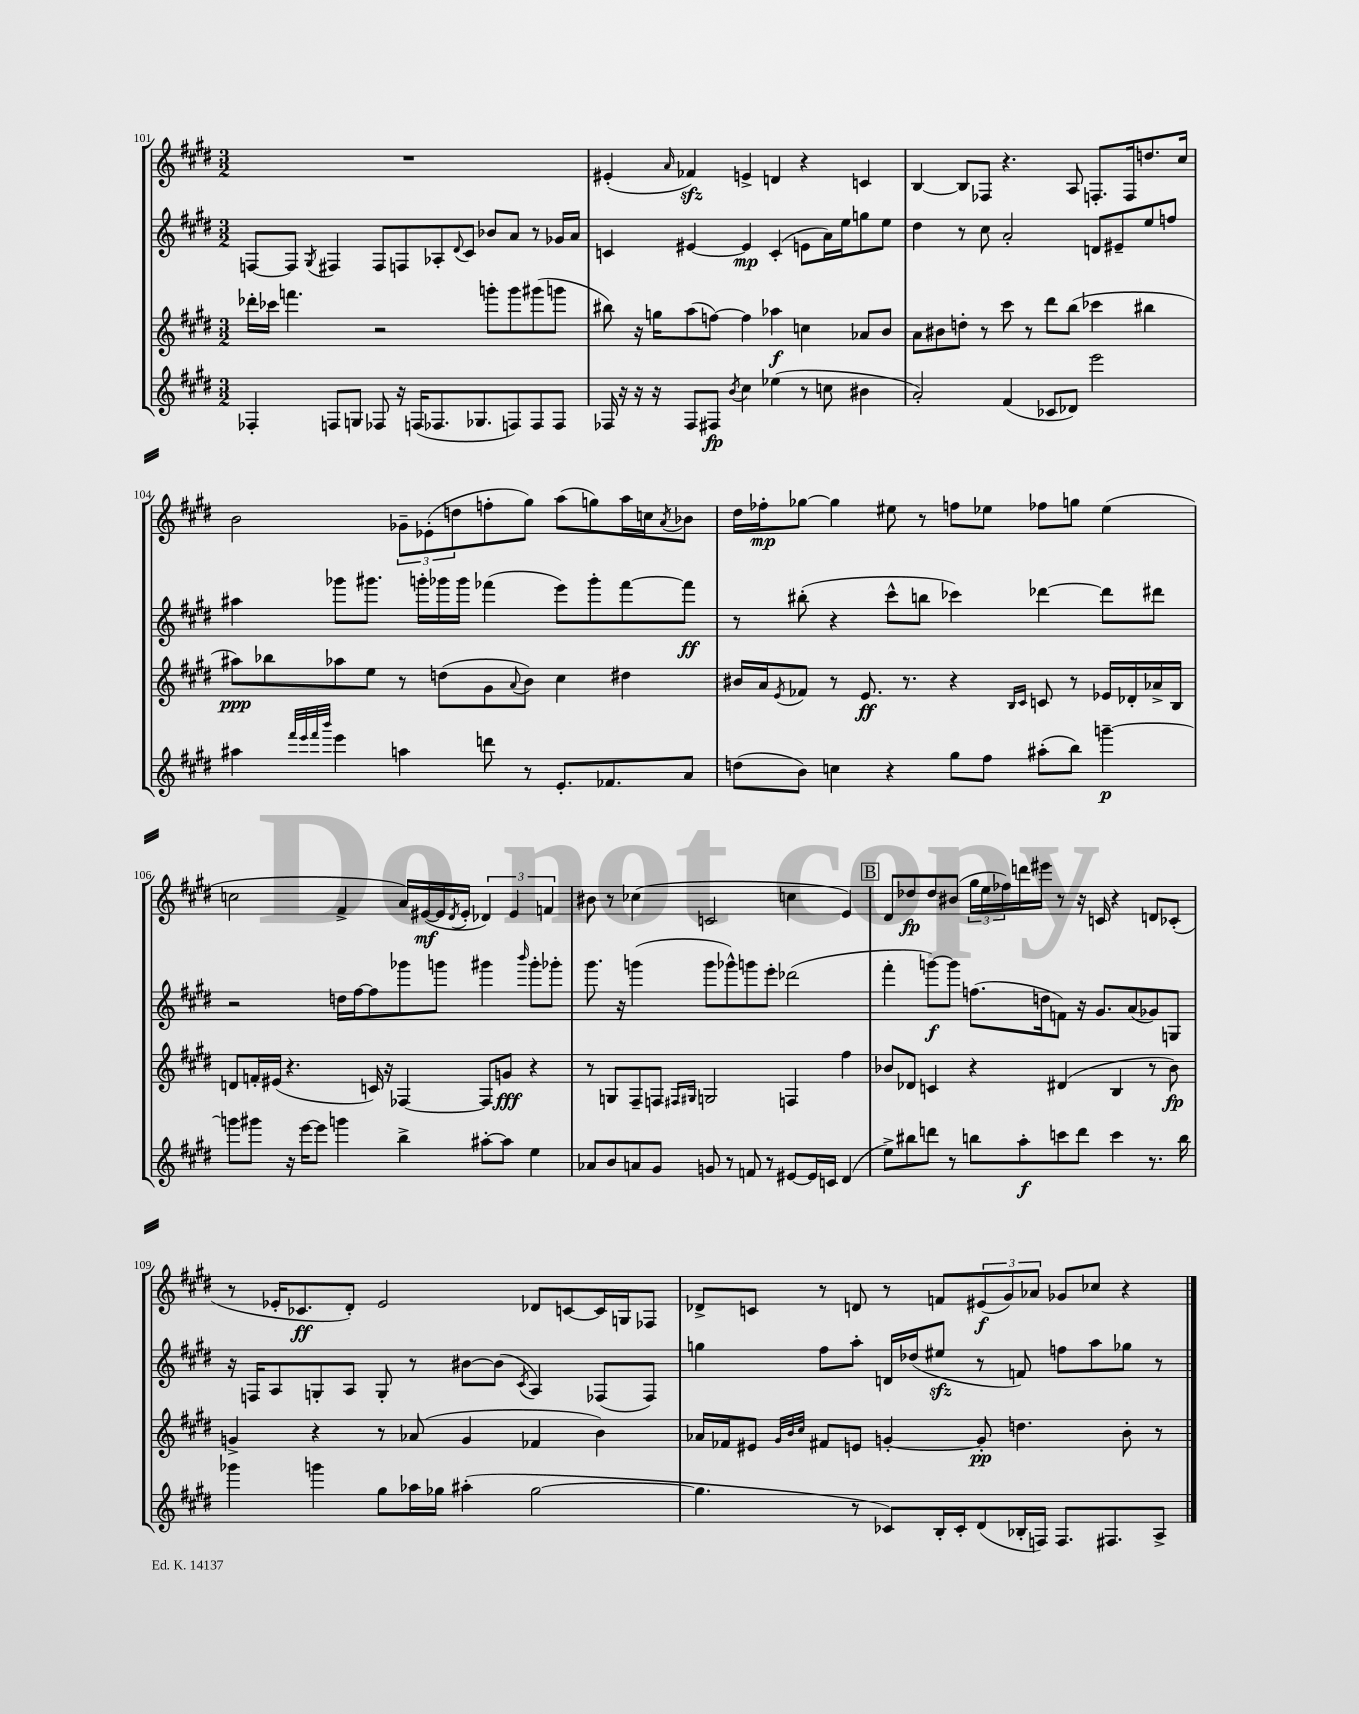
<<
\new StaffGroup <<
\new Staff = "s0" {
    \clef treble \key e \major \numericTimeSignature \time 3/2
    R1. |
    eis'4-.( \grace { a'16 } fes'4\sfz) e'4-> d'4 r4 c'4 |
    b4~ b8 fes8 r4. a8 f8.-. f16 d''8. cis''16 |
    b'2 \tuplet 3/2 { ges'8-- ees'8-.( d''8 } f''8-. gis''8) a''8( g''8) a''16 c''16 \acciaccatura { a'8 } bes'8 |
    dis''16 fes''16-.\mp ges''8~ ges''4 eis''8 r8 f''8 ees''8 fes''8 g''8 ees''4( |
    c''2 fis'4-> a'16) eis'16~\mf( eis'16 \acciaccatura { dis'8 } eis'16-. \tuplet 3/2 { des'4) eis'4 f'4 } |
    bis'8 r8 ces''4( c'2 c''4 e'4) |
    \mark \markup { \box "B" } dis'8 des''8\fp des''8 bis'8( \tuplet 3/2 { gis''16 e''16 fes''16) } d'''16 eis'''16 r8 r16 c'16 r4 d'8 ces'8-.( |
    r8 ees'16-. ces'8.\ff dis'8-.) ees'2 des'8 c'8~ c'16 g16 fes8 |
    des'8-> c'8 r8 d'8 r8 f'8 \tuplet 3/2 { eis'8\f( gis'8) aes'8 } ges'8 ces''8 r4 \bar "|." |
}
\new Staff = "s1" {
    \clef treble \key e \major \numericTimeSignature \time 3/2
    f8~ f8 \acciaccatura { gis8 } fis4 fis8 f8 aes8-. \appoggiatura { dis'8 } cis'8 bes'8 a'8 r8 ges'16 a'16 |
    c'4 eis'4~ eis'4\mp c'4-.( e'8 a'16) e''16 g''8 e''8 |
    dis''4 r8 cis''8 a'2-. d'8 eis'8-- e''8 f''8 |
    ais''4 ges'''8 gis'''8. g'''16-. ges'''16 ges'''16 fes'''4( e'''8) ges'''8-. fes'''8~ fes'''8\ff |
    r8 bis''8-.( r4 cis'''8-^ b''8 ces'''4) des'''4~ des'''8 dis'''8 |
    r2 d''16 fis''16~ fis''8 ges'''8 g'''8 gis'''4 \grace { b'''16 } gis'''8-. ges'''8-. |
    gis'''8. r16 g'''4( g'''8 ges'''8-^) g'''8 e'''8-. des'''2( |
    \mark \markup { \box "B" } fis'''4-. g'''8~\f) g'''8 f''8.( d''16 f'8) r16 gis'8. a'8( ges'8) g8 |
    r16 f16 a8 g8-. a8 g8-. r8 bis'8~ bis'8( \acciaccatura { cis'8 } a4) fes8( fes8) |
    g''4 fis''8 a''8-. d'16 des''16( eis''8\sfz r8 f'8) f''8 a''8 ges''8 r8 \bar "|." |
}
\new Staff = "s2" {
    \clef treble \key e \major \numericTimeSignature \time 3/2
    des'''16-. ces'''16 f'''4. r2 g'''8-. g'''8 gis'''8( g'''8 |
    bis''8) r16 g''16 a''8( f''8~) f''4 aes''4\f c''4 aes'8 b'8 |
    a'8 bis'8 d''8-. r8 cis'''8 r8 dis'''8 b''8( ces'''4 bis''4 |
    ais''8\ppp) bes''8 aes''8 e''8 r8 d''8( gis'8 \appoggiatura { a'8 } b'8) cis''4 dis''4 |
    bis'16 a'16 \acciaccatura { e'8 } fes'8 r8 e'8.\ff r8. r4 \grace { b16 cis'16 } c'8 r8 ees'16 des'16-. aes'16-> b16 |
    d'8 f'16-. eis'16( r4. c'16) r16 fes4~ fes8 g'8\fff r4 |
    r8 g8 fis8-- f8 \grace { fis16 gis16 } g2 f4 fis''4 |
    \mark \markup { \box "B" } bes'8 des'8 c'4 r4 dis'4( b4 r8 bes'8\fp) |
    g'4-> r4 r8 aes'8( g'4 fes'4 b'4) |
    aes'16 fes'16 eis'8 \grace { gis'32 b'32 cis''32 } fis'8 e'8 g'4~-. g'8-.\pp d''4. b'8-. r8 \bar "|." |
}
\new Staff = "s3" {
    \clef treble \key e \major \numericTimeSignature \time 3/2
    fes4-. f8 g8 fes8 r16 f16( fes8. ges8. f8) f8 f8 |
    fes16 r16 r16 r16 fes8 fis8\fp \acciaccatura { b'8 } cis''4 ees''4( r8 c''8 bis'4 |
    a'2-.) fis'4( ces'8 des'8) e'''2 |
    ais''4 \grace { fis'''32 e'''32 fis'''32 b'''32 } e'''4 a''4 d'''8 r8 e'8.-. fes'8. a'8 |
    d''8( b'8) c''4 r4 gis''8 fis''8 ais''8-.( b''8) g'''4~--\p |
    g'''8 gis'''8 r16 e'''16~ e'''8 g'''4 b''4-> ais''8~-. ais''8 e''4 |
    aes'8 b'8 a'8 gis'8 g'8 r8 f'8 r8 eis'8~ eis'16 c'16 dis'4( |
    \mark \markup { \box "B" } e''8->) bis''8 d'''8 r8 b''8 a''8-.\f c'''8 d'''8 c'''4 r8. b''16 |
    ges'''4 g'''4 gis''8 aes''16 ges''16 ais''4-.( ges''2~ |
    ges''4. r8 ces'8) b16-. ces'16-. dis'8( bes16-. f16) f8. fis8. a8-> \bar "|." |
}
>>
>>
\layout { \context { \Score currentBarNumber = #101 } }
